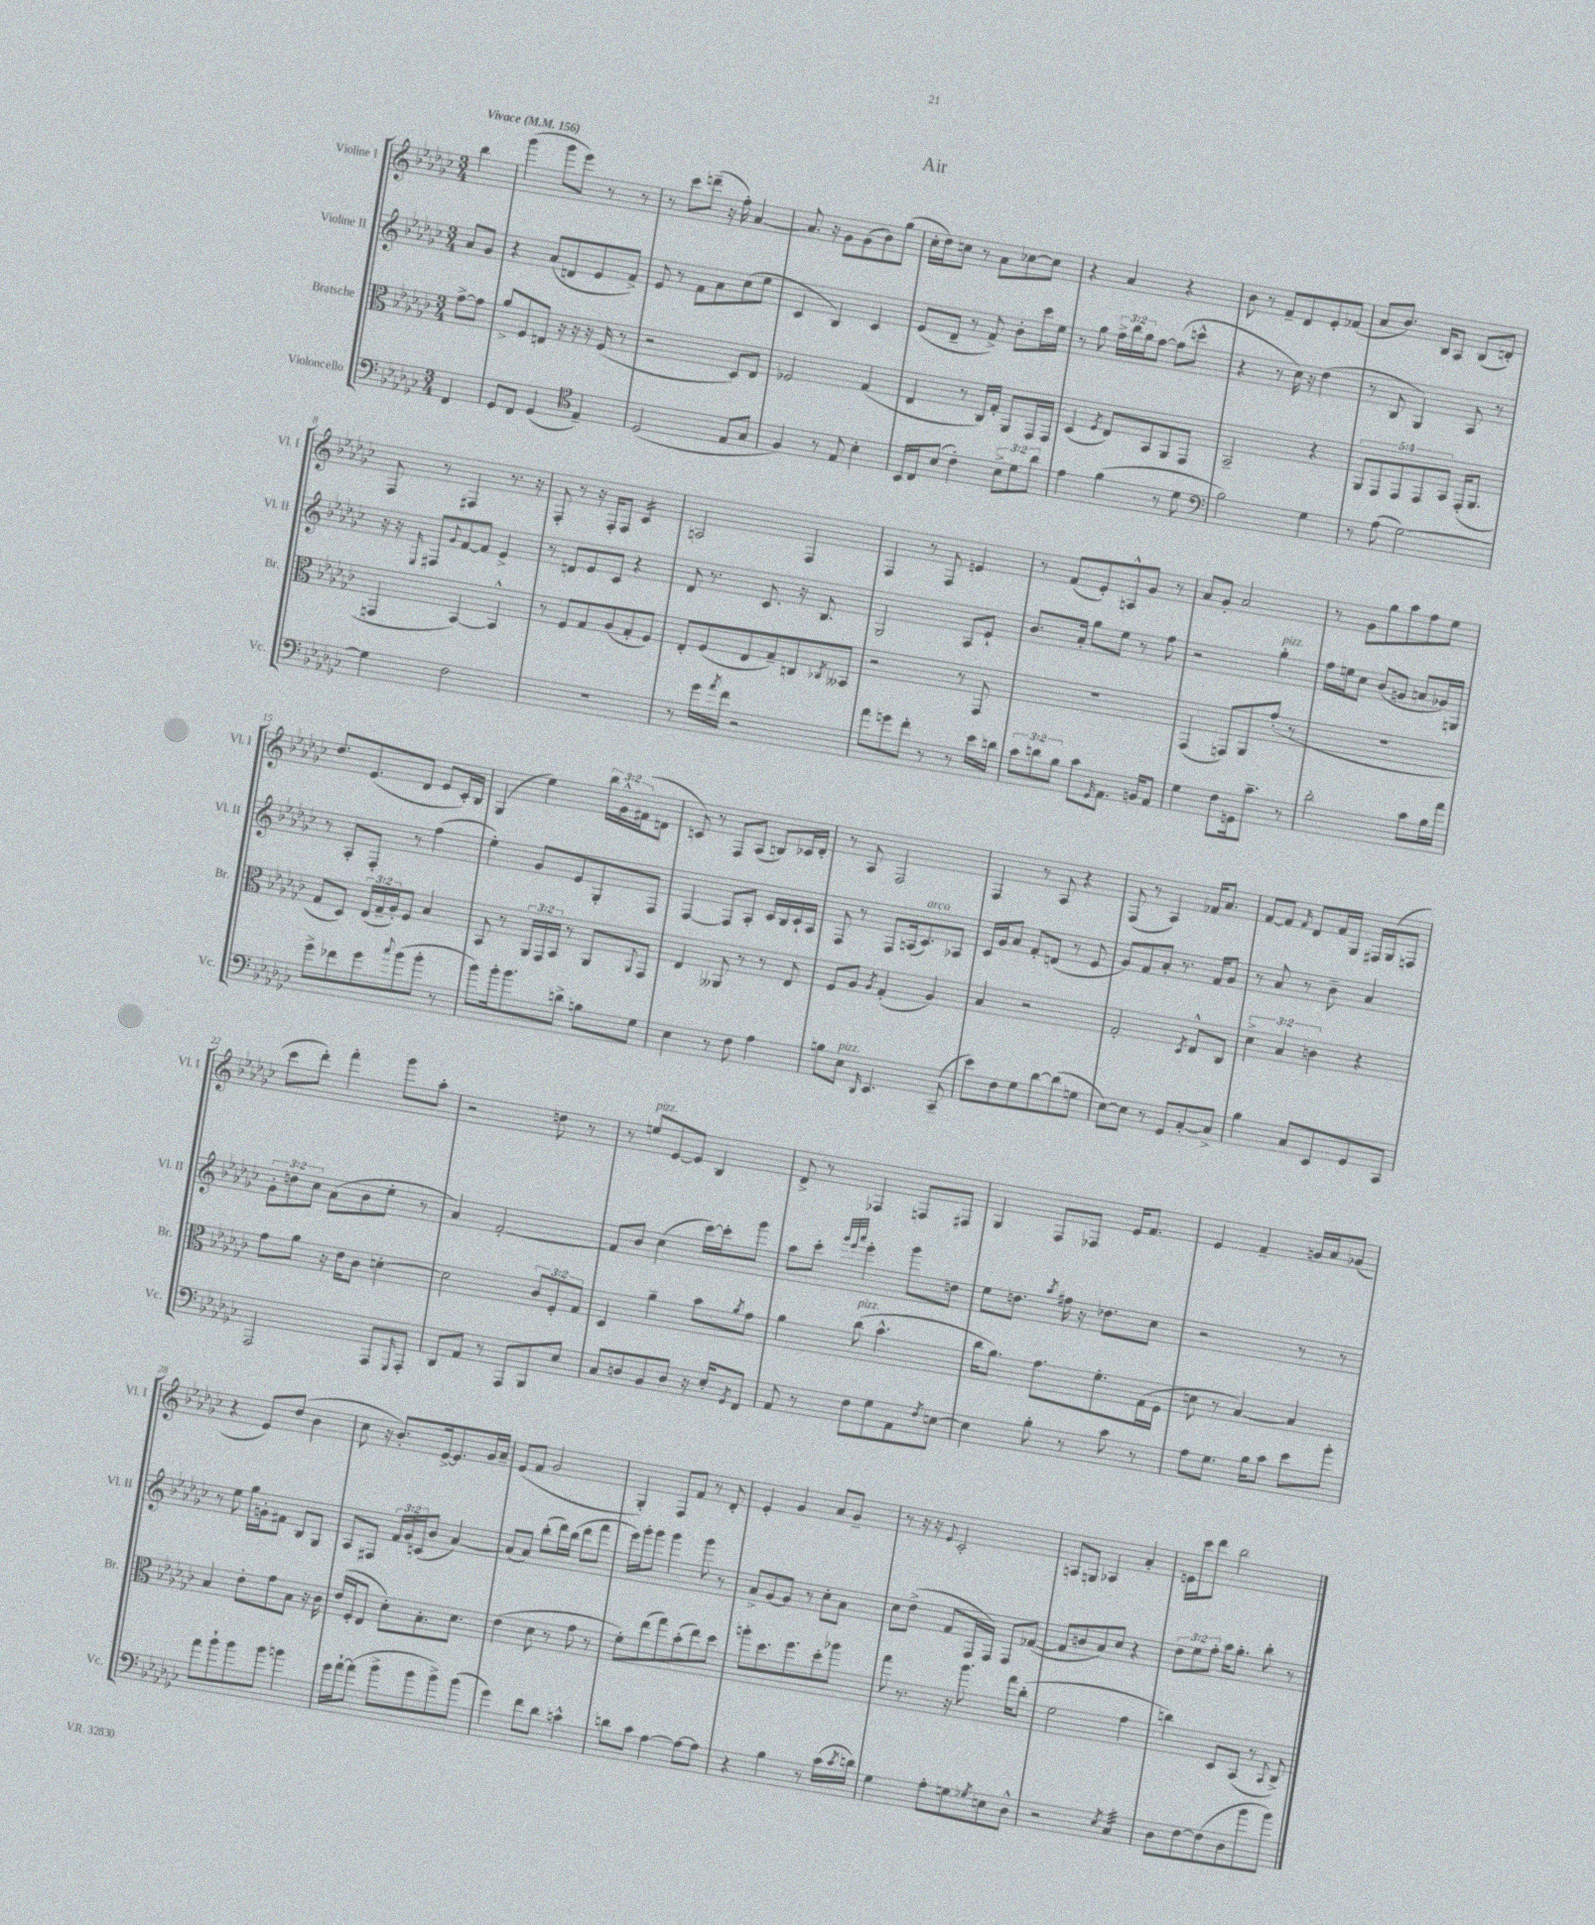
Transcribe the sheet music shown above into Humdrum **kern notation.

**kern	**kern	**kern	**kern
*staff4	*staff3	*staff2	*staff1
*clefF4	*clefC3	*clefG2	*clefG2
*k[b-e-a-d-g-c-]	*k[b-e-a-d-g-c-]	*k[b-e-a-d-g-c-]	*k[b-e-a-d-g-c-]
*M3/4	*M3/4	*M3/4	*M3/4
*MM156	*MM156	*MM156	*MM156
4FF	[8g-^	8a-	4bb-
.	8g-]	8g-	.
=	=	=	=
8GG-	8a-^	4r	(4ggg-
8FF	8F	.	.
(4GG-	8E	(8a-	8ggg-
.	16r	8d	8eee-)
.	16r	.	.
*clefC4	*	*	*
4E-~)	16r	8e-	8r
.	(16F	.	.
.	8r	8f^)	8r
=	=	=	=
(2D-	2r	8e-	8r
.	.	8r	8ccc-
.	.	8f	(8ddd~
.	.	8a-	16r
.	.	.	16ff')
8E-	8D-)	(8cc-	[4a-
8G-	8E-	8ee-	.
=	=	=	=
4F)	2F-	4c-	8.a-]
.	.	.	16r
8r	.	4B-)	8g-
8E-	.	.	(8g-
4B-'	(4G-	4c-	8b-)
.	.	.	(8gg-
=	=	=	=
16BB-	4E-	(8e-	16cc-'
16C-	.	.	16dd-)
(8B-	.	8d-~	8cc
4c-')	8r	8r	8r
.	16C-)	8f^)	8a-
.	16G-'	.	.
12B-^	8AA-	8b-'	[8cc-
12d-	.	.	.
.	16GG-	16ccc-	8cc-]
12a-	.	.	.
.	16GG-	16ee-	.
=	=	=	=
4e-	(4D-	8r	4r
.	.	8gg-	.
.	8qF	.	.
(4f	8E-)	24ff^	4a-
.	.	24bb-	.
.	.	24gg-	.
.	8BB-	[8ff	.
8r	8AA-	(8ff]	4r
8d-	8GG-	8ccc^^	.
=	=	=	=
*clefF4	*	*	*
2B-)	2BB-~	4r	8b-
.	.	.	8r
.	.	8r	8f~
.	.	16cc-)	8d-
.	.	16r	.
4G-	4r	(4dd-	8e-'
.	.	.	(8f-
=	=	=	=
8r	10AA-	8r	8a-
.	10GG-	.	.
(8A-	.	8B-	8.b-)
.	10GG-	.	.
[2G-)	.	4G-)	.
.	10GG-	.	.
.	.	.	16B-
.	.	.	8A-
.	10BB-	.	.
.	(16GG-'	8A-	(8B-
.	8.AA-	.	.
.	.	8r	8d')
=	=	=	=
4G-]	4GG	16r	8F
.	.	16r	.
.	.	16qqE-	.
.	.	8F#	8r
.	.	8qqg-	.
2F	[4BB-)	[8f	4F#
.	.	8f]	.
.	4BB-^^]	4e-^	8.r
.	.	.	16r
=	=	=	=
2.r	8r	8r	8F'
.	8F	8d	8r
.	8G-	8e-	16r
.	.	.	16F'
.	(8A-	8c-	8F
.	8G-'	4r	4c-
.	8F)	.	.
=	=	=	=
8r	8E-'	8d-	2A
16g-	(8F	8.r	.
8qa-	.	.	.
16f	.	.	.
2r	8E-	.	.
.	.	8.c-	.
.	8G-~)	.	.
.	8C	16r	4F
.	.	8.B-	.
.	8qC-	.	.
.	8BB--	.	.
=	=	=	=
8a-	2r	2G-	4F
8g	.	.	.
8f'	.	.	8r
8r	.	.	8F
8r	8r	8A-	4e
16e-	8GG-	8e-`	.
16d	.	.	.
=	=	=	=
12c-	2.r	8.b-	8r
12d	.	.	.
.	.	.	(8f
12B-	.	.	.
.	.	16a-'	.
8c-	.	8gg-	8e-')
16qqGG-	.	.	.
8.AA-	.	8ee-	8A^^
.	.	8r	8g-
16BB	.	.	.
8AA-	.	8ff	8r
=	=	=	=
4G-	(4GG-	2r	8a-
.	.	.	8g-'
8F	8GG)	.	2a-
16GG	8AA-	.	.
8.c-~	.	.	.
.	(8g-'	4gg-'	.
8r	8r	.	.
=	=	=	=
2d-'	2.r	16ff	8r
.	.	16ee	.
.	.	8cc-	8g-
.	.	(8b-	8gg-
.	.	8g	8aa-
8c-	.	8a	8ff
16B-	.	16g-)	8ee-
16a-	.	16G	.
=	=	=	=
8g-^	8G-	8r	8.dd-
8f-	8D-)	8A-'	.
.	.	.	(8.e-
8g-	(24E-	8F'	.
.	24G-~	.	.
.	24A-')	.	.
8qqcc-	.	.	.
(8b-	8F	8r	8d-
8b-'	4B-	(4ff	8e-
8r	.	.	16c-')
.	.	.	16B-
=	=	=	=
8b-)	8BB-	4ee-')	(4G-
16b-'	8r	.	.
8.b-	.	.	.
.	24AA-	8g-	4ee-)
.	24GG-	.	.
.	24BB-	.	.
8d^	8r	8e-	.
8B	8AA-	8G-'	24bb-
.	.	.	24g-^^
.	.	.	(24f#
.	8qqAA-	.	.
8G-	8GG-	8F	8d
=	=	=	=
4E-	4E-	[4F	8c)
.	.	.	8r
8r	8AA--	8F]	8F
8F	8r	8A-'	(8A-
4A-	8r	16c-	8B)
.	.	16B-	.
.	8E-	16c-`	16c-
.	.	16A-	16d-'
=	=	=	=
8B	8F	8F	8r
8E-	8A-	8r	8A-
16qqDD-	8qA-	.	.
4.EE-	(4G-'	8F	2F
.	.	(16A	.
.	.	8.c-)	.
.	4A-)	.	.
(8CC-~	.	8A-	.
=	=	=	=
8e-)	4B-	16c-	4F
.	.	16g-	.
8F	.	8a-	.
8G-	2r	8f'	8r
[8d-	.	(8d	8A-
(8d-]	.	8r	4r
8G	.	8e-	.
=	=	=	=
[8E-)	2G-'	8g-)	(8F
8E-]	.	8f	8r
8r	.	8a-'	4A-)
8GG-	.	8.r	.
.	8qD-	.	.
[8C-'	8E-^^	.	16f-
.	.	16f	8.a-
8C-^]	8C-	8g-	.
=	=	=	=
4B-	6d-^	8r	[8f
.	.	8a-	8f]
.	6B-	.	.
.	.	.	16qqf
8C-	.	8r	8d-
.	6c	.	.
8EE-	.	8b-~	16f
.	.	.	16G-
8GG-	4r	4a-	16F#
.	.	.	(16G-
8CC-	.	.	8F
=	=	=	=
2AAA-	8g-	12g-'	8ccc-
.	.	12dd	.
.	8a-	.	8ddd-')
.	.	12cc-	.
.	16r	(8a-	4fff'
.	16e-	.	.
.	8c-	8b-	.
8AAA-	[4d'	8ee-'	8ggg-
16qqGGG-	.	.	.
8AAA-'	.	8r	8aa-'
=	=	=	=
8DD-	2d]	4a-)	2r
8AA-	.	.	.
8r	.	[2f'	.
8AAA-	.	.	.
8BBB-	12c-	.	8dd
.	12F'	.	.
8E-	.	.	8r
.	12G-	.	.
=	=	=	=
8C-	4D-	8f]	8r
8D	.	8b-	8ee
8BB-	4a-~	(4cc-	[8e-
8D	.	.	8e-]
16r	8b-	[16ccc-)	4B-
16E-'	.	16ccc-']	.
8qGG-	8qa-	.	.
8FF	8g-	8ggg-	.
=	=	=	=
8AA-	4a-	8aa-	8d-^
8r	.	8ccc-'	8r
.	.	32qqggg-	.
.	.	32qqeee-	.
.	.	32qqaaa-	.
8F	(8cc-	4eee-'	4F-
8G-	4.b-^^	.	.
8AA-	.	8ggg-	8F
8qF	.	.	.
[8E	.	8dd	8F#
=	=	=	=
4E]	16cc-	8ee-	4G-
.	8.a-)	.	.
.	.	8.dd	.
8B-'	8.g-	.	8F
.	.	8qaa-	.
.	.	16ff#	.
8r	.	16r	8F-
.	8.f'	8.dd-	.
8c-	.	.	16e-
.	.	.	8.f
8r	(16G-	8cc-	.
.	16F	.	.
=	=	=	=
8A-	8d	2r	4e-
8.G-	8r	.	.
.	[4B-)	.	4f~
16B-	.	.	.
8c-	.	.	.
8e-	4B-]	8r	16g
.	.	.	16a-
8b-'	.	8r	(8g-
=	=	=	=
8a-	4B-	8r	4r
8b-`	.	8ee-	.
8b-	8e-'	16gg-	8e-)
.	.	16g'	.
8b-	8g-	8f#	(8dd-
4b	8B-	8B-	4b-
.	16r	8G-	.
.	16c-	.	.
=	=	=	=
16g-	(16e-	8A-	8cc-
[16a-`	16F'	.	.
(8a-]	8E-	8F#	16r
.	.	.	8.b-')
8b-^	8d-')	24f	.
.	.	24g-	.
.	.	(24c	.
8b-	8.B-'	8b-	[16e-^
.	.	.	8.e-]
8b-^)	.	[4a-)	.
.	8.d-	.	.
(8b-	.	.	16g-
.	.	.	16a-~
=	=	=	=
4g-)	(4e-	(8a-]	(8e-
.	.	8a-)	8f
8f	8d-	(8bb-'	2g-
8d-	8r	16ddd-)	.
.	.	(16bb-	.
4c^^	8g-	8ddd-	.
.	8r	8fff	.
=	=	=	=
8d	8f')	16eee-)	4G-')
.	.	16ggg-'	.
8c-	(8ee-	8ggg-	.
[4A-	8gg-)	4ggg-	8F
.	(8b-'	.	8f
8A-_	8ee-)	8ggg-	8r
8A-]	8dd-	8r	8d-'
=	=	=	=
4r	8aa'	8a-^	4e-'
.	8.dd-	[8g-	.
4B-	.	8g-]	4g-
.	8.ff	.	.
.	.	8r	.
8r	8dd-'	8cc-'	8a-
(16c-	8aa-	8a-	8g-~
8qc-	.	.	.
16d)	.	.	.
=	=	=	=
4G-	8gg-	8cc-	8r
.	8.r	(8dd-^	16r
.	.	.	16r
.	.	.	8qqe-
8A-'	.	8f	2c-'
.	16r	.	.
8G	8.aa-	16F	.
.	.	16F)	.
8qG-	.	.	.
8E	.	8F	.
.	16gg-	.	.
8D-^^	(8cc-'	([8f-	.
=	=	=	=
2r	2f	8f-]	8A
.	.	8b	8G
.	.	8a-)	4A-
.	.	8cc-	.
8qE-	.	.	.
4C-	4g-	4r	4a-'
=	=	=	=
8D-	4cc)	12dd-	16e
.	.	.	16ccc-
.	.	12ee-	.
[8F	.	.	8ddd-
.	.	12ff'	.
(8F]	8D-	16aa-	2bb-
.	.	8.gg-'	.
8D-	(8BB-	.	.
8b-	8r	8bb-'	.
.	8qqBB-	.	.
8b-)	8C-^)	8r	.
==	==	==	==
*-	*-	*-	*-
